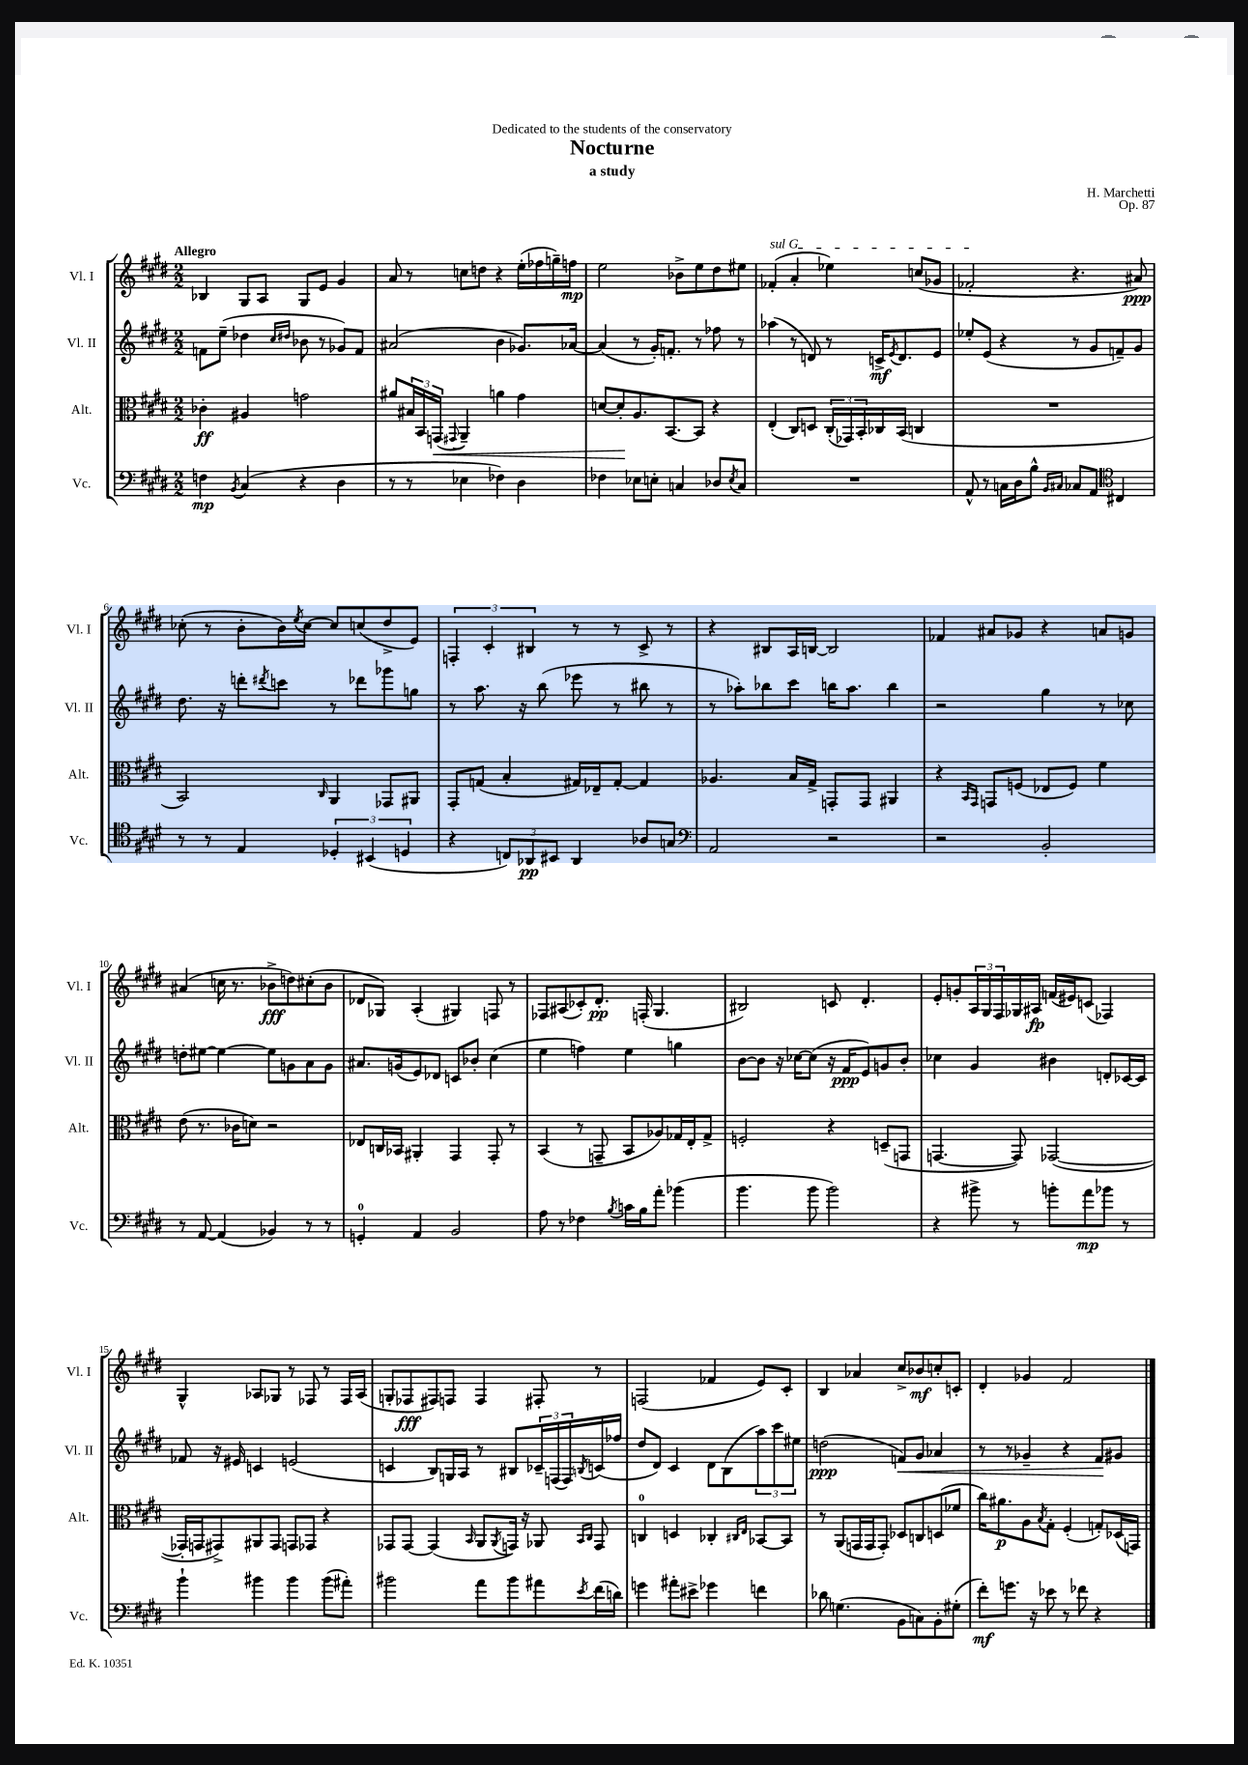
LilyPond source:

\header { title = "Nocturne" composer = "H. Marchetti" subtitle = "a study" dedication = "Dedicated to the students of the conservatory" opus = "Op. 87" }
<<
\new StaffGroup <<
\new Staff = "s0" \with { instrumentName = "Vl. I" shortInstrumentName = "Vl. I" } {
    \clef treble \key e \major \numericTimeSignature \time 2/2 \tempo "Allegro"
    bes4 gis8 a8 gis8 e'8 gis'4 |
    a'8 r8 c''8 d''8 r4 e''16-.( fes''16 g''16--) f''16\mp |
    e''2 bes'8-> e''8 dis''8 eis''8 |
    \once \override TextSpanner.bound-details.left.text = \markup { \italic "sul G" } fes'4-.\startTextSpan( a'4-. ees''4) c''8( ges'8 |
    fes'2-.\stopTextSpan r4. ais'8\ppp) |
    ces''8-.( r8 b'8-. b'16) \acciaccatura { e''8 } ces''16~ ces''8 c''8( dis''8-> e'8) |
    \tuplet 3/2 { f4-. cis'4-. bis4 } r8 r8 cis'8-> r8 |
    r4 bis8 a16 b16~ b2 |
    fes'4 ais'8 ges'8 r4 a'8 g'8 |
    ais'4( c''16 r8. bes'8->\fff d''8) cis''8-.( bes'8 |
    des'8 ges8) a4-.( gis4) f8 r8 |
    fes8 ais8( ces'8-.) dis'8.-.\pp f16-.( gis4. |
    bis2) c'8 dis'4.-. |
    e'8-. g'8-. \tuplet 3/2 { a16 gis16 fis16 } ges16 ais16\fp f'16( eis'16) c'8( fes4) |
    gis4-^ aes8 ges8 r8 fes8 r8 fes16 aes16( |
    g8-. fes8\fff fis8) f8 f4 fis8-. r8 |
    f2( fes'4 e'8) cis'8-. |
    b4 aes'4 cis''8-> bes'8\mf c''8-. c'8-. |
    dis'4-. ges'4 fis'2 \bar "|." |
}
\new Staff = "s1" \with { instrumentName = "Vl. II" shortInstrumentName = "Vl. II" } {
    \clef treble \key e \major \numericTimeSignature \time 2/2
    f'8 e''8--( des''4 \grace { cis''16 dis''16 } bes'8 r8 ges'8) f'8 |
    ais'2( b'4 ges'8.) aes'16~ |
    aes'4( r8 gis'16-.) f'8.-. r8 fes''8 r8 |
    aes''4( r8 d'8) r8 c'16->\mf \acciaccatura { e'8 } d'8. e'8 |
    ees''8-. e'8( r4 r8 gis'8 f'8--) gis'8 |
    dis''8. r16 d'''8-. \acciaccatura { dis'''8 } c'''8 r8 des'''8 ges'''8 g''8 |
    r8 a''8. r16 b''8( ees'''8 r8 bis''8 r8 |
    r8 aes''8-.) bes''8 cis'''8 b''16 aes''8. b''4 |
    r2 gis''4 r8 ces''8 |
    d''8-. eis''8~ eis''4~ eis''8 g'8 a'8 g'8 |
    ais'8. g'16( e'8) des'8 c'8 bes'8-. cis''4( |
    e''4 f''4) e''4 g''4 |
    b'8~ b'8 r16 ces''16~ ces''8( r16 fis'16\ppp e'8) g'8 b'8-. |
    ces''4 gis'4 bis'4 d'8-. ces'16~ ces'16 |
    fes'8 r16 eis'16 c'4 e'2( |
    c'4 b8) g16 a16 r8 bis8 \tuplet 3/2 { ces'16-- f16( f16) } \acciaccatura { b8 } c'16( fes''16 |
    dis''8 dis'8) cis'4 dis'8 b8( \tuplet 3/2 { a''8) cis'''8 eis''8 } |
    d''2\ppp( f'8\<) gis'8 aes'4 |
    r8 r8 ges'4-- r4 fis'8\! gis'8 \bar "|." |
}
\new Staff = "s2" \with { instrumentName = "Alt." shortInstrumentName = "Alt." } {
    \clef alto \key e \major \numericTimeSignature \time 2/2
    ces'4-.\ff ais4 g'2 |
    ais'8 \tuplet 3/2 { bis16 b,16 g,16\<( } \appoggiatura { gis,8 } a,4--) a'4 gis'4 |
    d'8~ d'8-.\! a8. b,8.~ b,8 r4 |
    e4-.( cis8) d8 \tuplet 3/2 { cis16-.( ges,16) b,16-. } ces16 b,16( c4 |
    R1 |
    b,2) \grace { cis16 } a,4 ges,8 ais,8 |
    gis,8-. g8( b4-. gis16) ees16-- gis8~-. gis4 |
    aes4. b16 gis16-> g,8-. g,8 ais,4 |
    r4 \grace { b,16 gis,16 } g,8 f8( ees8 f8) fis'4 |
    e'8( r8. ces'16 d'8) r2 |
    ees8 c16 bes,16 ais,4-. gis,4 gis,8-. r8 |
    b,4( r8 g,8-- b,8 aes8) ges16 e16-. ges8-> |
    f2-. r4 d8--( g,8 |
    g,4.~ g,8) ges,2~( |
    ges,16-. g,16 gis,8->) ais,8 gis,8 g,8 ges,8 r4 |
    ges,8 ges,8~ ges,4( \grace { b,16 } a,8 \acciaccatura { a,8 } g,16) r16 aes,8 \grace { b,16 cis16 } g,8 |
    c4-0 d4 ces4-. \grace { cis16 e16 } bes,8~ bes,8 |
    r8 a,8( g,16 g,16 g,8-.) des8 c8 d8( fes'8 |
    cis''16) ais'8.\p a8 \acciaccatura { b8 } gis8-. fis4-.( g8-.) des16( g,16) \bar "|." |
}
\new Staff = "s3" \with { instrumentName = "Vc." shortInstrumentName = "Vc." } {
    \clef bass \key e \major \numericTimeSignature \time 2/2
    f4\mp \acciaccatura { b,8 } cis4( r4 dis4 |
    r8 r8 ees4 fes4) dis4 |
    fes4 ees8 e8-. c4 des8 \acciaccatura { e8 } c8 |
    R1 |
    a,8-^ r8 c16 dis16 b8-^ \grace { b,16 cis16 } ces8 a,8 \clef tenor cis4 |
    r8 r8 e4 \tuplet 3/2 { des4-. bis,4( d4 } |
    r4 \tuplet 3/2 { c8) aes,8\pp bis,8 } aes,4 aes8 g8 |
    \clef bass a,2 r2 |
    r2 b,2-. |
    r8 a,8~ a,4( bes,4) r8 r8 |
    g,4-0-. a,4 b,2 |
    a8 r8 fes4 \acciaccatura { b8 } c'16 b16 a'8-. bes'4( |
    b'4. b'8 b'2) |
    r4 bis'8-> r8 b'8-. a'8\mp bes'8 r8 |
    b'4-! bis'4 bis'4 bis'8( ais'8-.) |
    bis'2 a'8 bis'8 ais'8 \acciaccatura { e'8 } fis'16( d'16) |
    g'4 ais'8-. eis'8-> ges'4 f'4 |
    des'8 g4.( b,8 c8) b,8-. gis8-.( |
    fis'8-.\mf) g'8. r16 ees'8 r8 fes'8 r4 \bar "|." |
}
>>
>>
